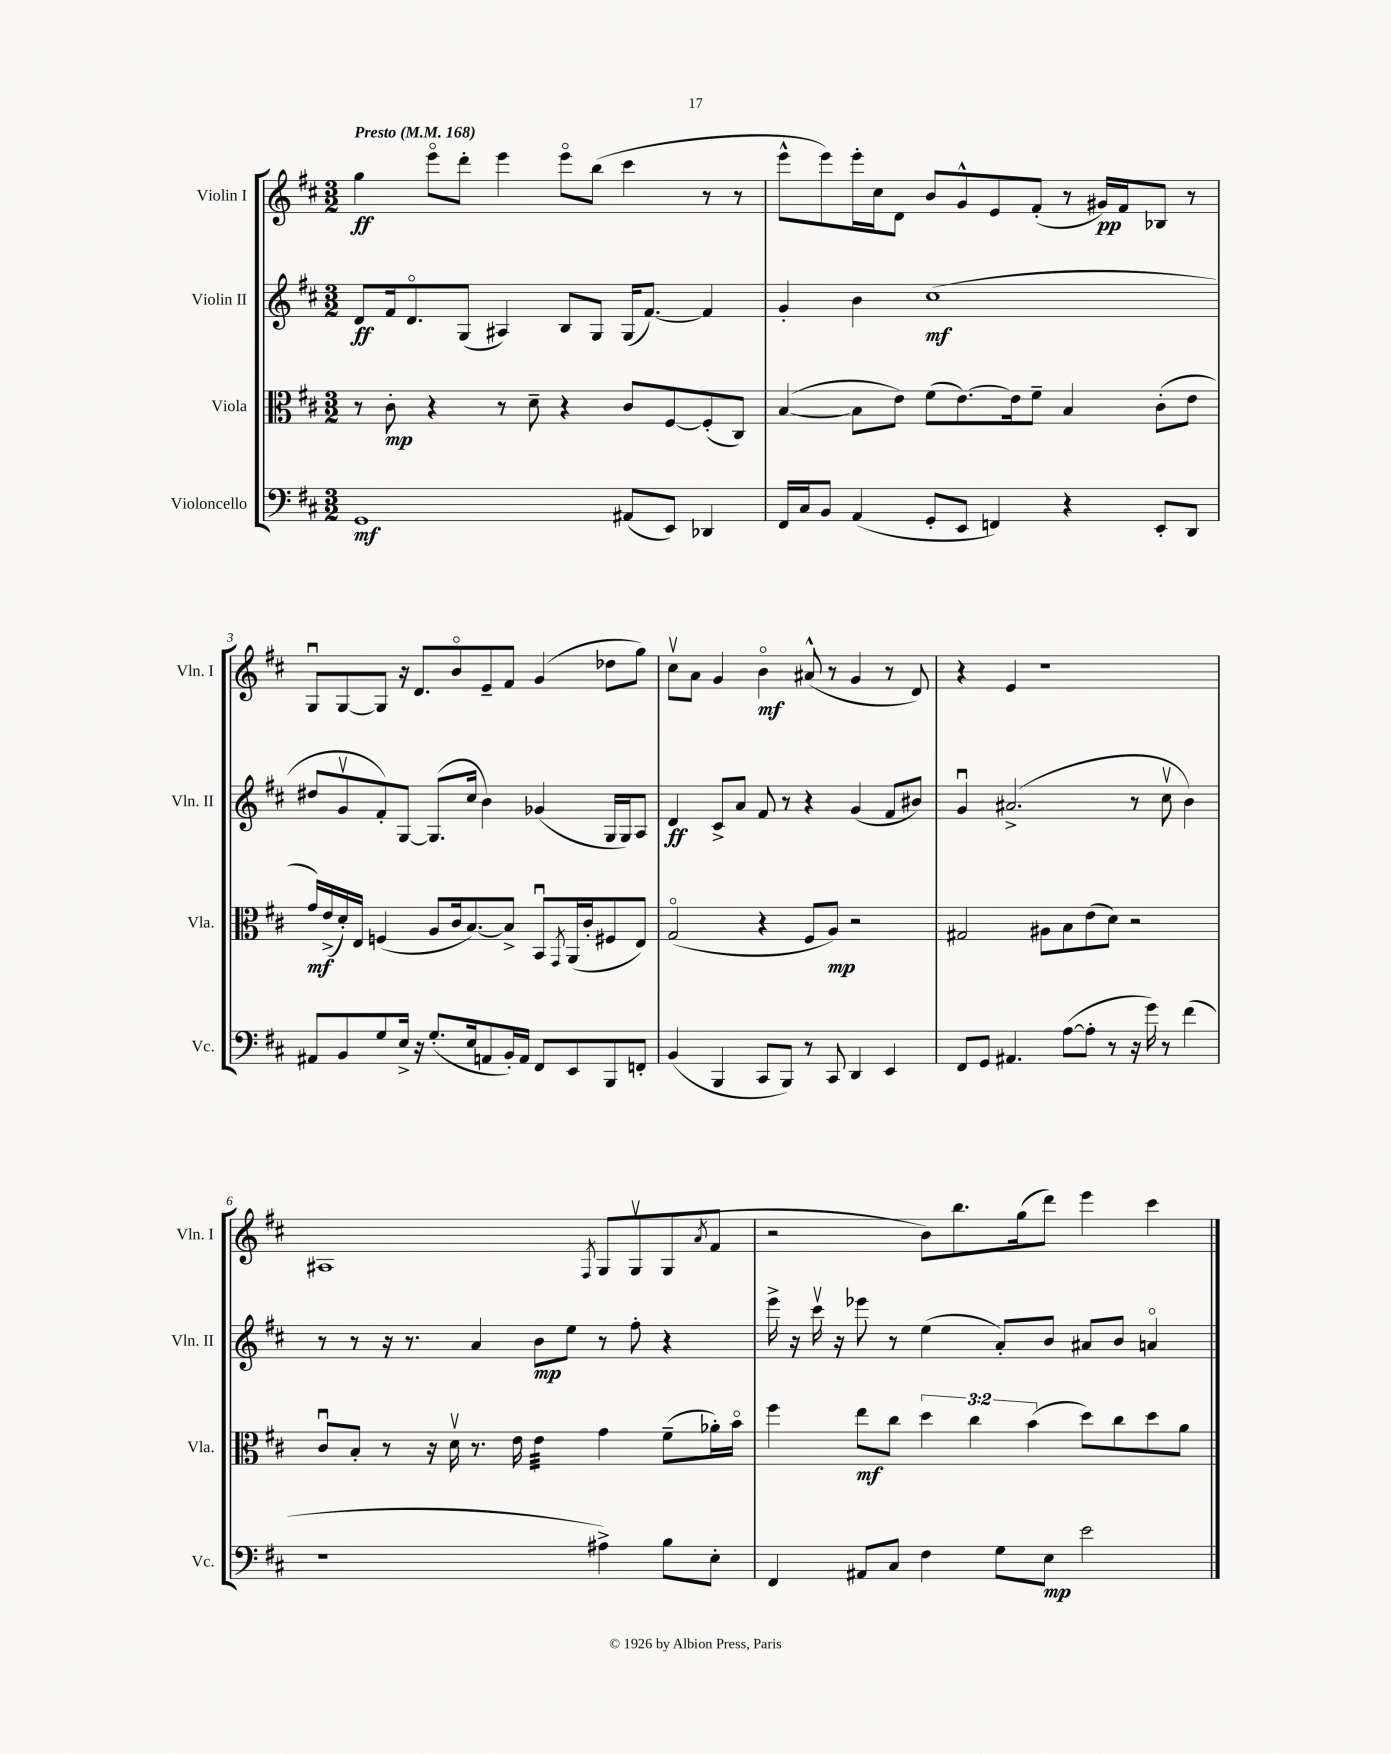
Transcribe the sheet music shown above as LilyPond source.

<<
\new StaffGroup <<
\new Staff = "s0" \with { instrumentName = "Violin I" shortInstrumentName = "Vln. I" } {
    \clef treble \key d \major \numericTimeSignature \time 3/2 \tempo "Presto" 4 = 168
    g''4\ff e'''8\flageolet d'''8-. e'''4 e'''8\flageolet b''8( cis'''4 r8 r8 |
    e'''8-^ e'''8) e'''16-. cis''16 d'8 b'8 g'8-^ e'8 fis'8-.( r8 gis'16\pp) fis'16 bes8 r8 |
    g8\downbow g8~ g8 r16 d'8. b'8\flageolet e'8-- fis'8 g'4( des''8 g''8) |
    cis''8\upbow a'8 g'4 b'4\flageolet\mf ais'8-^( r8 g'4 r8 d'8) |
    r4 e'4 r1 |
    ais1 \acciaccatura { fis8 } g8 g8\upbow g8( \acciaccatura { a'8 } fis'8 |
    r2 b'8) b''8. g''16( d'''8) e'''4 cis'''4 \bar "|." |
}
\new Staff = "s1" \with { instrumentName = "Violin II" shortInstrumentName = "Vln. II" } {
    \clef treble \key d \major \numericTimeSignature \time 3/2
    d'8\ff fis'16 d'8.\flageolet g8( ais4) b8 g8 g16( fis'8.~) fis'4 |
    g'4-. b'4 cis''1\mf( |
    dis''8 g'8\upbow fis'8-.) g8~ g8.( cis''16 b'4) ges'4( g16 g16) a8 |
    d'4\ff cis'8-> a'8 fis'8 r8 r4 g'4( fis'8 bis'8) |
    g'4\downbow ais'2.->( r8 cis''8\upbow b'4) |
    r8 r8 r16 r8. a'4 b'8\mp e''8 r8 fis''8-. r4 |
    e'''16-> r16 cis'''16\upbow r16 ees'''8 r8 e''4( a'8-.) b'8 ais'8 b'8 a'4\flageolet \bar "|." |
}
\new Staff = "s2" \with { instrumentName = "Viola" shortInstrumentName = "Vla." } {
    \clef alto \key d \major \numericTimeSignature \time 3/2 \override Staff.TupletNumber.text = #tuplet-number::calc-fraction-text
    r8 cis'8-.\mp r4 r8 d'8-- r4 cis'8 fis8~ fis8-.( cis8) |
    b4~( b8 e'8) fis'8( e'8.~) e'16 fis'8-- b4 cis'8-.( e'8 |
    g'16\mf) e'16->( d'16-.) e16 f4( a8 cis'16 b8.~) b8-> b,8\downbow \acciaccatura { g,8 } a,16( cis'16-. fis8 e8) |
    g2\flageolet( r4 fis8 a8\mp) r2 |
    gis2 ais8 b8 e'8( d'8) r2 |
    cis'8\downbow b8-. r8 r16 d'16\upbow r8. e'16 e'4:32 g'4 fis'8--( aes'16-.) b'16\flageolet |
    fis''4 e''8\mf cis''8 \tuplet 3/2 { d''4 cis''4 b'4( } d''8) cis''8 d''8 a'8 \bar "|." |
}
\new Staff = "s3" \with { instrumentName = "Violoncello" shortInstrumentName = "Vc." } {
    \clef bass \key d \major \numericTimeSignature \time 3/2
    g,1\mf ais,8( e,8) des,4 |
    fis,16 cis16 b,8 a,4( g,8-. e,8 f,4) r4 e,8-. d,8 |
    ais,8 b,8 g8 e16-> r16 g8.-.( e16 a,8 b,16-.) a,16 fis,8 e,8 b,,8 f,8-. |
    b,4( b,,4 cis,8 b,,8) r8 cis,8 d,4 e,4 |
    fis,8 g,8 ais,4. a8~( a8-. r8 r16 g'16) r8 fis'4( |
    r1 ais4->) b8 e8-. |
    fis,4 ais,8 cis8 fis4 g8 e8\mp e'2 \bar "|." |
}
>>
>>
